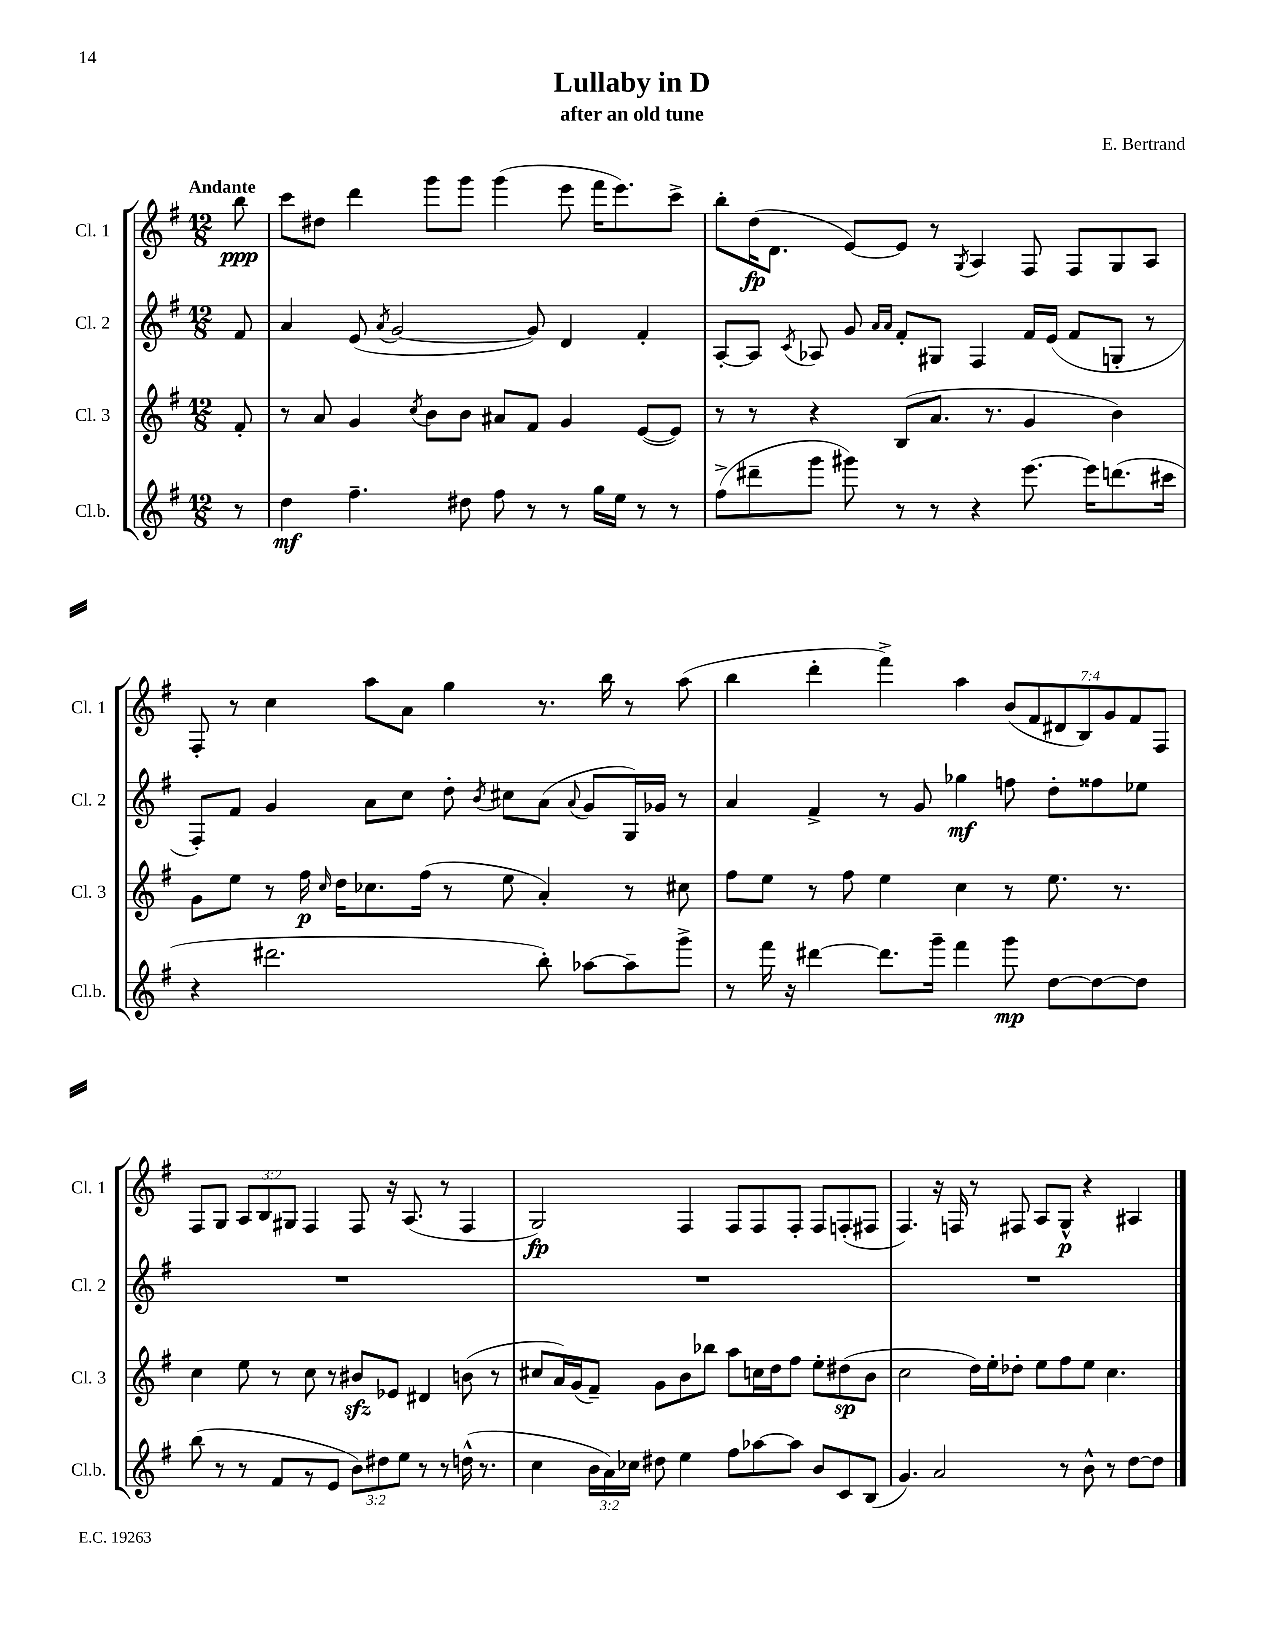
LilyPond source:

\header { title = "Lullaby in D" composer = "E. Bertrand" subtitle = "after an old tune" }
<<
\new StaffGroup <<
\new Staff = "s0" \with { instrumentName = "Cl. 1" shortInstrumentName = "Cl. 1" } {
    \clef treble \key g \major \numericTimeSignature \time 12/8 \override Staff.TupletNumber.text = #tuplet-number::calc-fraction-text \partial 8 \tempo "Andante"
    \autoBeamOff b''8\ppp |
    c'''8[ dis''8] d'''4 g'''8[ g'''8] g'''4( e'''8 fis'''16[ e'''8.) c'''8]-> |
    b''8[-. d''16\fp( d'8.] e'8[~) e'8] r8 \acciaccatura { g8 } a4 fis8 fis8[ g8 a8] |
    fis8-. r8 c''4 a''8[ a'8] g''4 r8. b''16 r8 a''8( |
    b''4 d'''4-. fis'''4->) a''4 \tuplet 7/4 { b'8[( fis'8 dis'8 b8) g'8 fis'8 fis8] } |
    fis8[ g8] \tuplet 3/2 { a8[ b8 gis8] } fis4 fis8 r16 a8.( r8 fis4 |
    g2\fp) fis4 fis8[ fis8 fis8]-. fis8[ f8-.( fis8] |
    fis4.) r16 f16 r8 fis8 a8[ g8]-^\p r4 ais4 \bar "|." |
}
\new Staff = "s1" \with { instrumentName = "Cl. 2" shortInstrumentName = "Cl. 2" } {
    \clef treble \key g \major \numericTimeSignature \time 12/8 \partial 8
    \autoBeamOff fis'8 |
    a'4 e'8( \acciaccatura { a'8 } g'2~ g'8) d'4 fis'4-. |
    a8[~-. a8] \acciaccatura { c'8 } aes8 g'8 \grace { a'16[ a'16] } fis'8[-. gis8] fis4 fis'16[ e'16]( fis'8[ g8]-. r8 |
    fis8[-.) fis'8] g'4 a'8[ c''8] d''8-. \acciaccatura { b'8 } cis''8[ a'8]( \appoggiatura { a'8 } g'8[ g16) ges'16] r8 |
    a'4 fis'4-> r8 g'8 ges''4\mf f''8 d''8[-. fisis''8 ees''8] |
    R1. |
    R1. |
    R1. \bar "|." |
}
\new Staff = "s2" \with { instrumentName = "Cl. 3" shortInstrumentName = "Cl. 3" } {
    \clef treble \key g \major \numericTimeSignature \time 12/8 \partial 8
    \autoBeamOff fis'8-. |
    r8 a'8 g'4 \acciaccatura { c''8 } b'8[ b'8] ais'8[ fis'8] g'4 e'8[~( e'8]) |
    r8 r8 r4 b8[( a'8.] r8. g'4 b'4) |
    g'8[ e''8] r8 fis''16\p \grace { c''16 } d''16[ ces''8. fis''16]( r8 e''8 a'4-.) r8 cis''8 |
    fis''8[ e''8] r8 fis''8 e''4 c''4 r8 e''8. r8. |
    c''4 e''8 r8 c''8 r8 bis'8[\sfz ees'8] dis'4 b'8( r8 |
    cis''8[ a'16) g'16( fis'8]--) g'8[ b'8 bes''8] a''8[ c''16 d''16 fis''8] e''8[-. dis''8\sp( b'8] |
    c''2 d''16[) e''16-. des''8]-. e''8[ fis''8 e''8] c''4. \bar "|." |
}
\new Staff = "s3" \with { instrumentName = "Cl.b." shortInstrumentName = "Cl.b." } {
    \clef treble \key g \major \numericTimeSignature \time 12/8 \override Staff.TupletNumber.text = #tuplet-number::calc-fraction-text \partial 8
    \autoBeamOff r8 |
    d''4\mf fis''4.-- dis''8 fis''8 r8 r8 g''16[ e''16] r8 r8 |
    fis''8[->( dis'''8-- g'''8] gis'''8) r8 r8 r4 e'''8.~ e'''16[ d'''8.( cis'''16] |
    r4 dis'''2. b''8-.) aes''8[~ aes''8-- g'''8]-> |
    r8 fis'''16 r16 dis'''4~ dis'''8.[ g'''16]-- fis'''4 g'''8\mp d''8[~ d''8~ d''8] |
    b''8( r8 r8 fis'8[ r8 e'8] \tuplet 3/2 { b'8[) dis''8 e''8] } r8 r8 d''16-^( r8. |
    c''4 \tuplet 3/2 { b'16[ a'16) ces''16] } dis''8 e''4 fis''8[ aes''8~ aes''8] b'8[ c'8 b8]( |
    g'4.) a'2 r8 b'8-^ r8 d''8[~ d''8] \bar "|." |
}
>>
>>
\layout { \context { \Score \remove "Bar_number_engraver" } }
